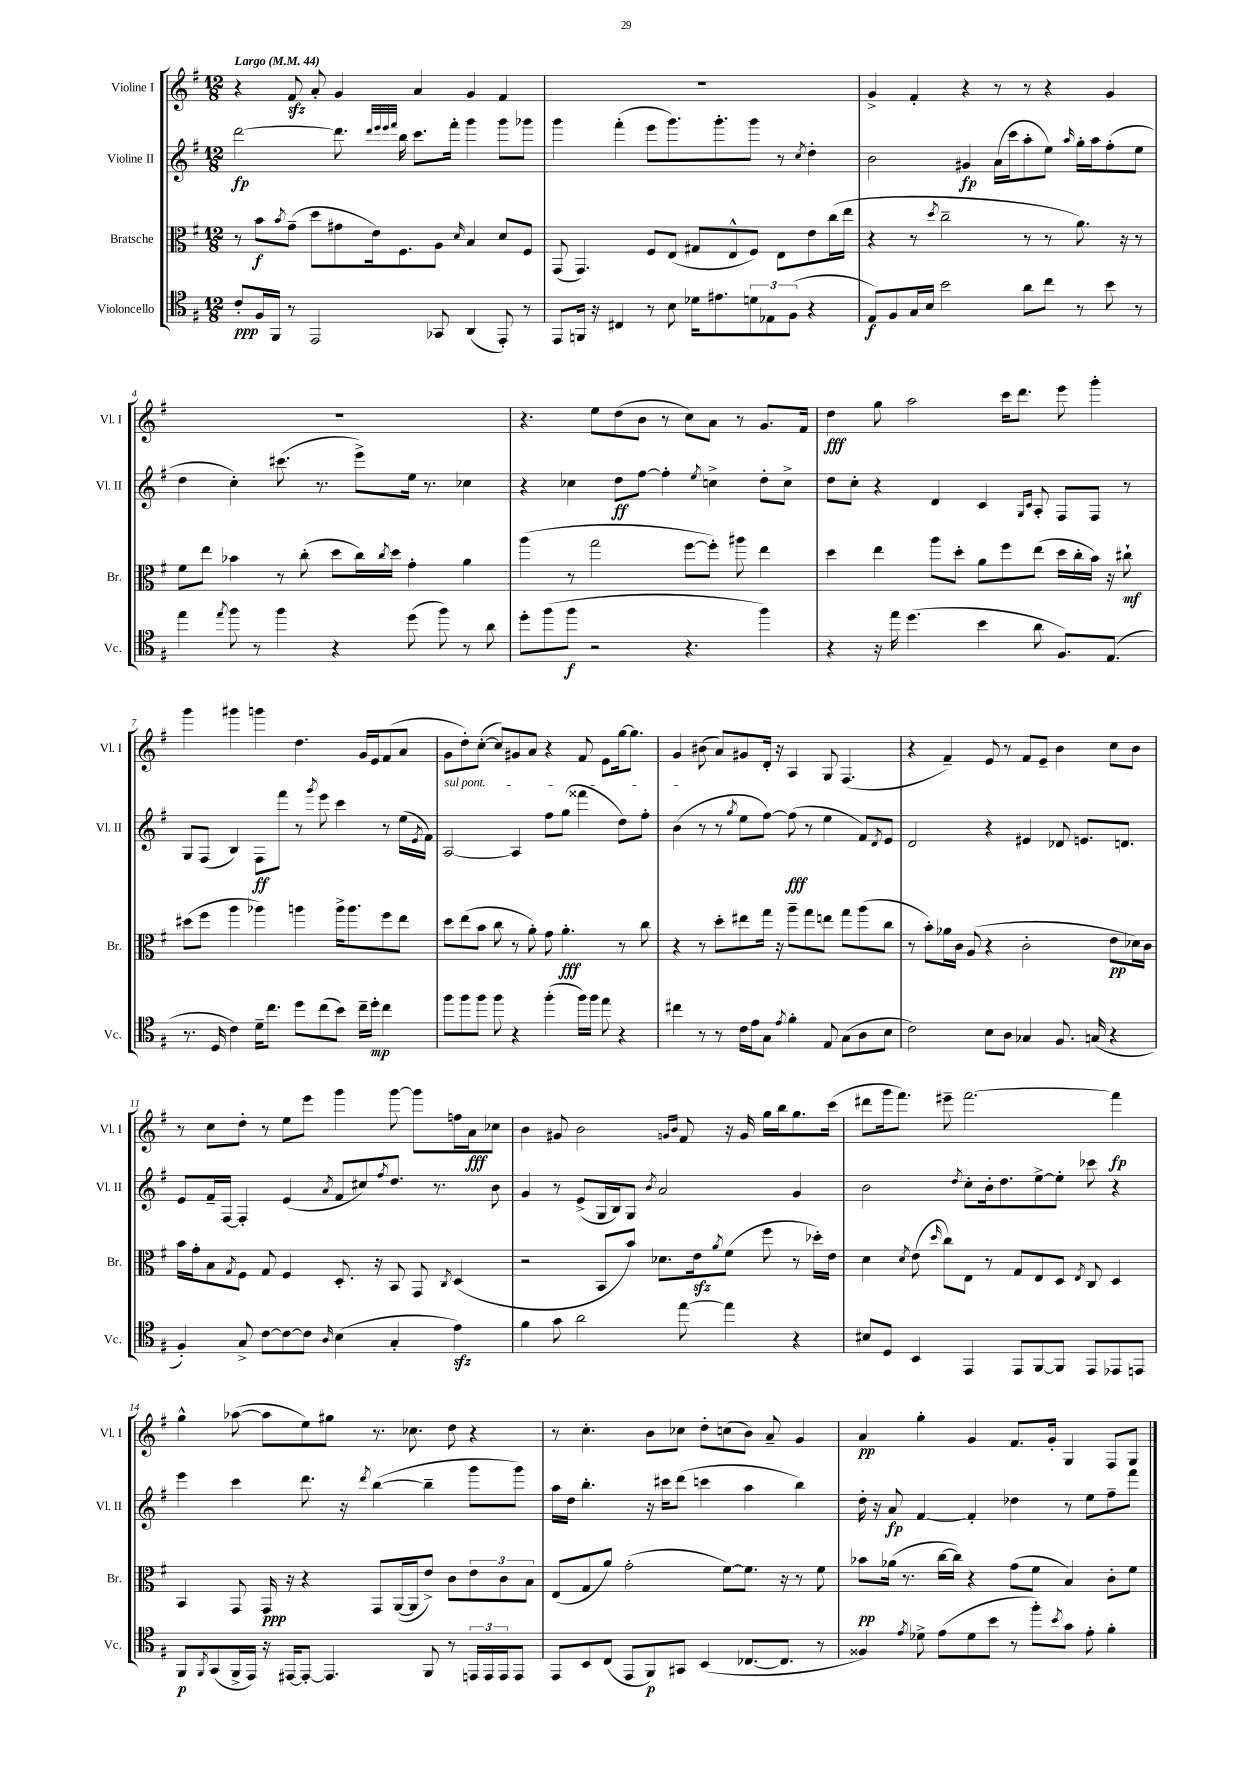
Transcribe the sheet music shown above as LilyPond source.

<<
\new StaffGroup <<
\new Staff = "s0" \with { instrumentName = "Violine I" shortInstrumentName = "Vl. I" } {
    \clef treble \key g \major \numericTimeSignature \time 12/8 \tempo "Largo" 4 = 44
    r4 fis'8\sfz a'8-. g'4 a'4 g'4 fis'4 |
    R1. |
    g'4-> fis'4-. r4 r8 r8 r4 g'4 |
    R1. |
    r4. e''8 d''8( b'8 r8 c''8) a'8 r8 g'8. fis'16 |
    d''4\fff g''8 a''2 c'''16 d'''8. e'''8 g'''4-. |
    g'''4 gis'''4 g'''4 d''4. g'16 e'16 fis'8( a'8 |
    g'8 d''8-.) c''8~-.( c''8) gis'8 a'8 r4 fis'8 e'8 g''16~ g''8. |
    g'4 bis'8( a'8) gis'8 d'16-. r16 a4 g8 fis4.( |
    r4 fis'4--) e'8 r8 fis'8 e'8-- b'4 c''8 b'8 |
    r8 c''8 d''8-. r8 e''8 e'''8 g'''4 g'''8~ g'''8 f''16 a'16\fff ces''8 |
    b'4 gis'8 b'2 \grace { g'16 b'16 } fis'8 r16 g'16 g''16 b''16 g''8. c'''16( |
    dis'''8 g'''16 fis'''8.) eis'''8-- fis'''2.~ fis'''4\fp |
    g''4-^ aes''8~( aes''8 e''8) gis''8 r8. ces''8. d''8 r4 |
    r8 c''4.-. b'8 ces''8 d''8-. c''8( b'8) a'8-- g'4 |
    a'4\pp g''4-. g'4 fis'8. g'16-. g4 fis8 g8 \bar "|." |
}
\new Staff = "s1" \with { instrumentName = "Violine II" shortInstrumentName = "Vl. II" } {
    \clef treble \key g \major \numericTimeSignature \time 12/8
    d'''2~\fp d'''8. \grace { d'''32 e'''32 e'''32 fis'''32 } b''16 c'''8. fis'''16-. g'''4 g'''8 ges'''8 |
    g'''4 fis'''4-.( e'''8 g'''8.) g'''8.-. g'''8 r8 \acciaccatura { c''8 } d''4-. |
    b'2 gis'4\fp a'16( c'''16 a''8-. e''8) \grace { a''16 } g''16-. a''16 fis''8-.( e''8 |
    d''4 c''4-.) cis'''8.( r8. e'''8->) e''16 r8. ces''4 |
    r4 ces''4 d''8\ff fis''8~ fis''4-. \acciaccatura { e''8 } c''4-> d''8-. c''8-> |
    d''8 c''8-. r4 d'4 c'4 \grace { g16 c'16 } a8-. fis8 fis8 r8 |
    g8 fis8( b4) fis8\ff fis'''8 r8 \acciaccatura { g'''8 } e'''8 c'''4 r8 e''16( \acciaccatura { e'8 } fis'16) |
    \once \override TextSpanner.bound-details.left.text = \markup { \italic "sul pont." } a2~\startTextSpan a4 fis''8 g''8( fisis'''4 d''8) fis''8-. |
    b'4\stopTextSpan( r8 r8 \acciaccatura { g''8 } e''8 fis''8~) fis''8\fff( r8 e''4 fis'8) \acciaccatura { d'8 } e'8 |
    d'2 r4 eis'4 des'8 e'8. d'8. |
    e'8 fis'16-- fis16~ fis4-. e'4( \acciaccatura { a'8 } fis'8 cis''8) \acciaccatura { fis''8 } d''8. r8. b'8 |
    g'4 r8 e'8->( g16 b16) g8 \acciaccatura { b'8 } a'2 g'4 |
    b'2 \acciaccatura { d''8 } c''8-. b'16-. d''8. e''8~-> e''8-. ces'''8 r4 |
    e'''4 c'''4 d'''8. r16 \acciaccatura { d'''8 } b''4~( b''4-- g'''8 g'''8) |
    a''16 d''16 b''4.-. r16 cis'''16 d'''8( c'''4 a''4 b''4) |
    d''16-. r16 a'8\fp fis'4~ fis'4-. des''4 r8 e''8 fis''8-- fis'''8 \bar "|." |
}
\new Staff = "s2" \with { instrumentName = "Bratsche" shortInstrumentName = "Br." } {
    \clef alto \key g \major \numericTimeSignature \time 12/8
    r8 b'8\f \acciaccatura { b'8 } g'8--( d''8 gis'8 e'16) fis8. a8 \grace { d'16 } b4 d'8 fis8 |
    g,8( g,4.) fis8 e8( gis8 e8-^ fis8) e8 e'8 c''16( e''16 |
    r4 r8 \acciaccatura { d''8 } c''2-- r8 r8 a'8.) r16 r8 |
    fis'8 e''8 bes'4 r8 c''8-.( d''8 c''16) \acciaccatura { c''8 } d''16 g'4-. a'4 |
    a''4( r8 g''2 fis''8~ fis''8-.) ais''8 e''4 |
    d''4 e''4 a''8 d''8-. a'8 fis''8 e''8( d''16 c''16-. b'16) r16 cis''8-!\mf |
    dis''8( fis''8 a''4 aes''4) a''4 a''16-> a''8. fis''8 e''8 |
    d''8 e''8( b'8 c''8 r8 a'8-.) g'8 a'4.-.\fff r8 c''8 |
    r4 r8 d''8-. eis''8 g''16 r16 a''8-- g''8 e''8 g''8 a''8( c''8 |
    r8 b'8-.) aes'16 c'16 a8( r4 c'2-. e'8\pp des'16) c'16 |
    b'16 g'16-. b8 \acciaccatura { g8 } fis8 g8 fis4 d8.-. r16 b,8 g,8 \acciaccatura { c8 } d4( |
    r2 b,8 b'8) des'8. e'16\sfz \acciaccatura { a'8 } fis'8( fis''8 r8 des''16-.) e'16 |
    d'4 \acciaccatura { d'8 } e'8( \grace { d''16 } c''8) e8 r8 g8 e8 d8 \acciaccatura { e8 } c8 d4 |
    b,4 g,8 g,16\ppp r16 r4 g,8 a,16~( a,16 e'8->) c'8 \tuplet 3/2 { e'8 c'8 b8 } |
    e8( g8 a'8) g'2-.( fis'8~) fis'8. r16 r8 fis'8 |
    bes'8\pp aes'16( r8. c''16~ c''16) r4 g'8( fis'8 b4) c'8-. fis'8 \bar "|." |
}
\new Staff = "s3" \with { instrumentName = "Violoncello" shortInstrumentName = "Vc." } {
    \clef tenor \key g \major \numericTimeSignature \time 12/8
    c'8-.\ppp fis16 fis,16 r8 e,2 ges,8 a,4( e,8-.) r8 |
    e,8 f,16 r16 cis4 r8 b8 des'16 eis'8. \tuplet 3/2 { d'8 ees8 fis8( } r4 |
    e8\f) fis8 g16 b16 b'2 a'8 c''8 r8 b'8 r8 |
    e''4 \acciaccatura { e''8 } fis''8 r8 fis''4 r4 d''8( fis''8) r8 a'8 |
    d''8-. fis''8( fis''8\f r2 r4. fis''4) |
    r4 r16 e''16 d''4.( b'4 a'8 fis8.) e8.( |
    r8. d16 c'4) d'16-- c''8. d''8 c''8( b'8) c''16-- d''16-.\mp c''4 |
    fis''8 fis''8 fis''8 fis''8 r4 fis''4-.( fis''16) fis''16 e''8 r4 |
    cis''4 r8 r8 c'16 e'16 g8 \acciaccatura { e'8 } fis'4-. e8 g8( a8 b8 |
    c'2) b8 a8 ges4 fis8. g16( r4 |
    fis4-.) g8-> c'8~ c'8~ c'8 \grace { a16 } b4( g4-. e'4\sfz) |
    fis'4 g'8 a'2 e''8~ e''4 r4 |
    bis8 d8 b,4 e,4 e,8 fis,8~ fis,8 e,8 ees,8 e,8 |
    fis,8\p \acciaccatura { fis,8 } g,8( fis,16-> e,16) r16 eis,16~ eis,8~-. eis,4. fis,8 r8 \tuplet 3/2 { e,16 e,16 e,16 } e,8 |
    e,8 b,8 c8( e,8 fis,8\p) gis,8 b,4( ces8.~ ces8. r8 |
    fisis4) \acciaccatura { e'8 } des'8-> e'8( des'8 b'8 r8 fis''8-.) \acciaccatura { b'8 } g'8 e'8-. fis'4-. \bar "|." |
}
>>
>>
